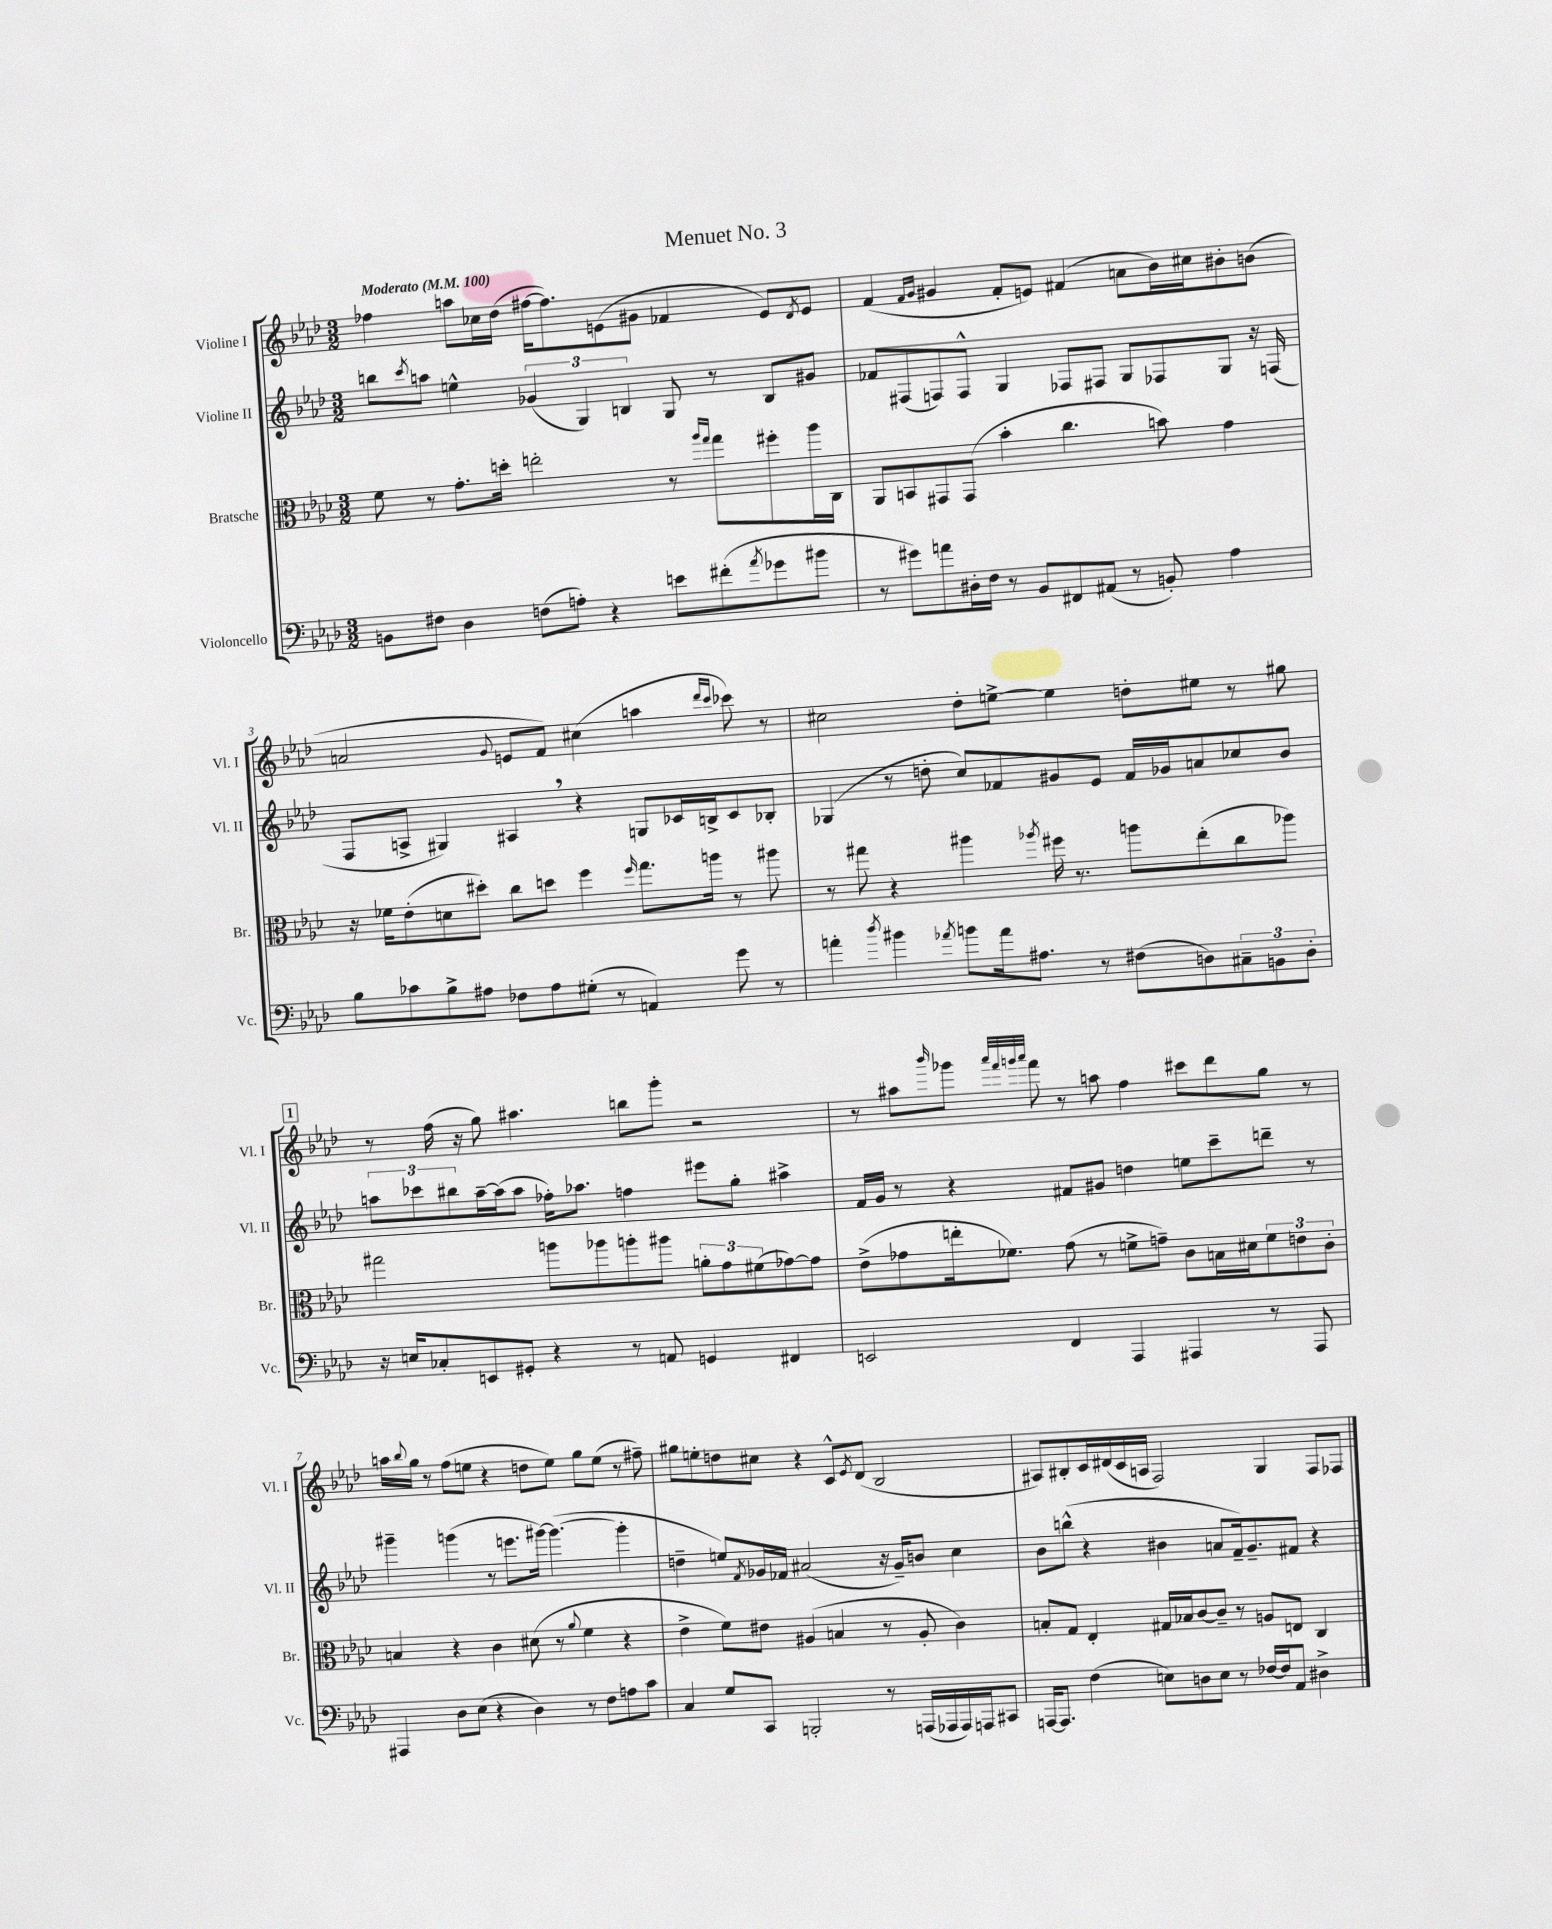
\header { title = "Menuet No. 3" }
<<
\new StaffGroup <<
\new Staff = "s0" \with { instrumentName = "Violine I" shortInstrumentName = "Vl. I" } {
    \clef treble \key aes \major \numericTimeSignature \time 3/2 \tempo "Moderato" 4 = 100
    fes''4 a''8 ces''16 des''16( fis''16~ fis''8.) e'8( gis'8 fes'4 e'8) \acciaccatura { des'8 } e'8 |
    f'4( \grace { f'16 g'16 } gis'4 f'8-. e'8) fis'4( a'8 bes'16) cis''16 bis'8-. b'8( |
    a'2 \appoggiatura { g'8 } e'8 f'8) cis''4( a''4 \grace { des'''16 c'''16 } ces'''8) r8 |
    cis''2 des''8-. e''8~-> e''4 d''8-. eis''8 r8 gis''8 |
    \mark \markup { \box "1" } r8 f''16( r16 g''8) ais''4. b''8 g'''8-. r2 |
    r8 ais''8 \grace { bes'''16 } ges'''8 \grace { aes'''32 f'''32 g'''32 aes'''32 } f'''8 r8 a''8 f''4 cis'''8 des'''8 g''8 r8 |
    a''16 \appoggiatura { bes''8 } g''16 r8 f''8( e''8 r4 d''8 e''8) g''8 e''8( r8 fis''8--) |
    gis''8 e''8-. d''8 cis''8 r4 c'8-^ \acciaccatura { ees'8 } des'8( bes2 |
    ais8) bis8-. c'16 dis'16( c'16 a16 f2) g4 f8 fes8 \bar "|." |
}
\new Staff = "s1" \with { instrumentName = "Violine II" shortInstrumentName = "Vl. II" } {
    \clef treble \key aes \major \numericTimeSignature \time 3/2
    b''8 \acciaccatura { c'''8 } a''8 e''4-^ \tuplet 3/2 { ges'4( g4) b4 } g8 r8 b8 gis'8 |
    fes'8 fis8( f8) f8-^ g4 fes8 fis8 g8 fes8 g8 r16 f16( |
    f8 a8-> gis4) ais4 \breathe r4 g8 ces'16 b16-> ces'8 bes8-. |
    ges4( r8 d''8-. c''8) fes'8 gis'8 ees'8 fes'16 ges'16 a'8 ces''8 bes'8 |
    \mark \markup { \box "1" } \tuplet 3/2 { a''8 ces'''8 bis''8 } a''16~-- a''16( a''8 fes''16-.) aes''8. f''4 eis'''8 g''8-. ais''4-> |
    f'16 g'16 r8 r4 fis'8 gis'8 d''4 e''8 c'''8-- d'''8-- r8 |
    gis'''4-- g'''4( r8 e'''8. gis'''16~) gis'''4.~( gis'''4-. |
    d''4-- e''8) \acciaccatura { f'8 } ges'16 fes'16 ais'2( r16 ges'16--) b'8 c''4 |
    bes'8 b''8-^( r4 bis'4 a'8 f'16--) g'8.-- fis'8 r4 \bar "|." |
}
\new Staff = "s2" \with { instrumentName = "Bratsche" shortInstrumentName = "Br." } {
    \clef alto \key aes \major \numericTimeSignature \time 3/2
    f'8 r8 g'8.-. d''16-. e''2-. r8 \grace { aes''16 g''16 } g''8 fis''8-. aes''16 c16 |
    aes,8 b,8 gis,8 gis,8( bes'4-. c''4. b'8) g'4 |
    r16 fes'16 ees'8-.( d'8 dis''8-.) c''8 d''8 f''4 \grace { f''16 } g''8. a''16 r8 ais''8 |
    r8 gis''8 r4 ais''4 \acciaccatura { aes''8 } fis''16 r8. a''8 ees''8-.( c''8 aes''8) |
    \mark \markup { \box "1" } gis''2 a''8 aes''8 a''8-. ais''8 \tuplet 3/2 { a'8-. g'8 fis'8( } ges'8~) ges'8 |
    ees'8->( ges'8 e''16-. fes'8.) ges'8( r8 f'8-> g'8--) c'8 b16 dis'16 \tuplet 3/2 { f'8 e'8 c'8-. } |
    b4 r4 c'4 dis'8( r8 \appoggiatura { aes'8 } f'4 r4 |
    ees'4-> f'8) eis'8 ais4( b4 r8 ais8-. c'4) |
    b8-. g8 ees4-. gis16 bes16 c'8~ c'8-- r8 a8 e8 c4 \bar "|." |
}
\new Staff = "s3" \with { instrumentName = "Violoncello" shortInstrumentName = "Vc." } {
    \clef bass \key aes \major \numericTimeSignature \time 3/2
    b,8 fis8 des4 f8( a8-.) r4 e'8 fis'8-.( \acciaccatura { aes'8 } ges'8 bis'8 |
    r8 gis'8) a'8 dis16-. f16 r8 bes,8 fis,8 ais,8( r8 b,8-.) aes4 |
    bes8 ces'8 bes8-> ais8 fes8 ais8 gis8-.( r8 a,4) g'8 r8 |
    a'4-. \acciaccatura { des''8 } bis'4 \acciaccatura { aes'8 } b'8 aes'16 ais8. r8 fis8( d8) \tuplet 3/2 { cis8-- b,8 d8-. } |
    \mark \markup { \box "1" } r16 e16 ces8-. e,8 gis,8-. r4 r8 a,8 g,4 fis,4 |
    e,2 f,4 aes,,4 ais,,4 r8 ais,,8 |
    ais,,4 des8 ees8( r4 des4) r8 f8 a8 c'8 |
    c4 g8 c,8 b,,2-. r8 a,,16( aes,,16 aes,,16) a,,16 cis,8 |
    a,,16~ a,,8. f4( e8) d8 e8 r8 fes16~ fes16 aes,8 dis4-> \bar "|." |
}
>>
>>
